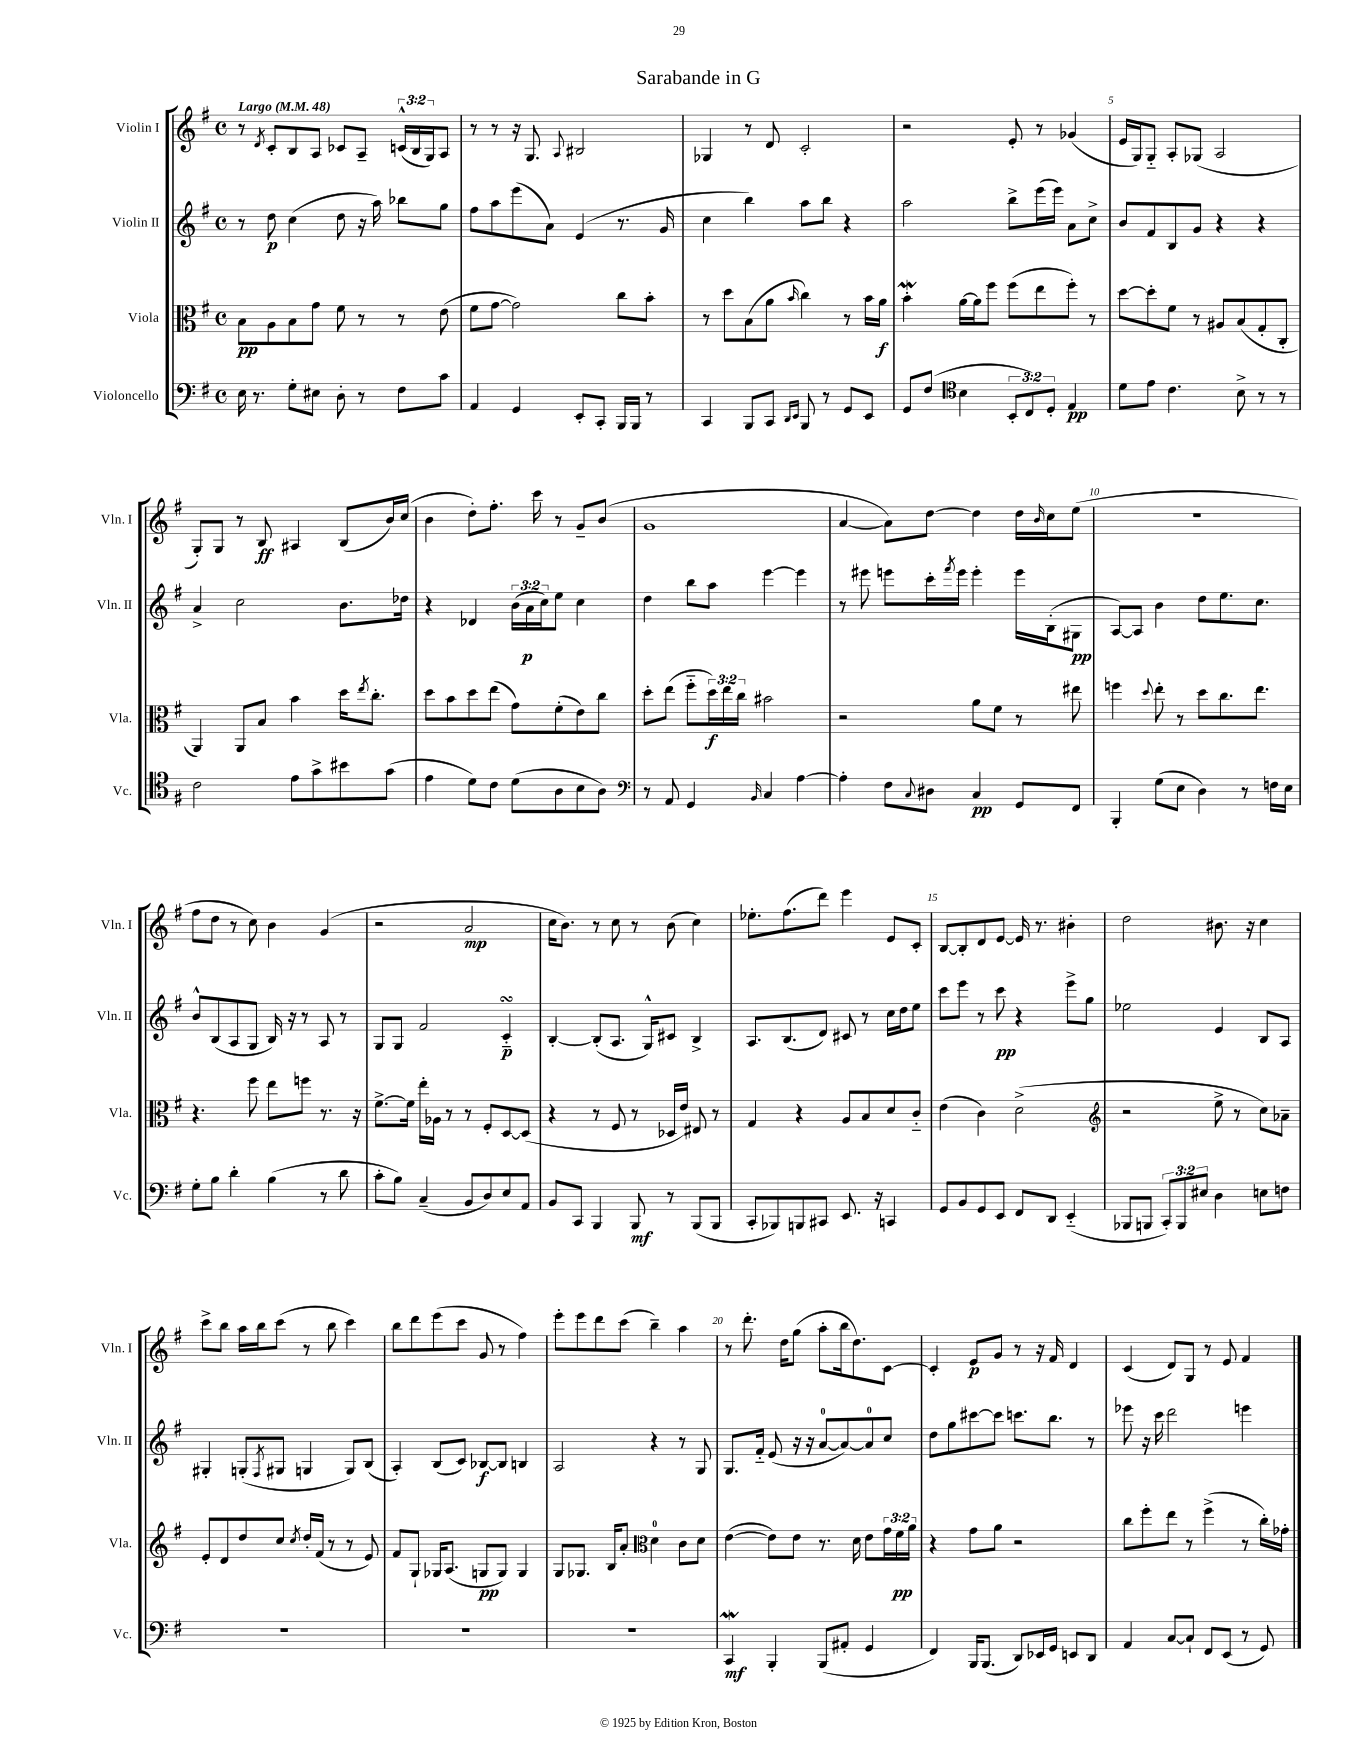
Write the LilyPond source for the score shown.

\header { title = "Sarabande in G" }
<<
\new StaffGroup <<
\new Staff = "s0" \with { instrumentName = "Violin I" shortInstrumentName = "Vln. I" } {
    \clef treble \key g \major \defaultTimeSignature \time 4/4 \override Staff.TupletNumber.text = #tuplet-number::calc-fraction-text \tempo "Largo" 4 = 48
    r8 \acciaccatura { d'8 } c'8-. b8 a8 ces'8 a8-- \tuplet 3/2 { c'16-^( b16 g16) } a8 |
    r8 r8 r16 g8. \appoggiatura { a8 } bis2 |
    ges4 r8 d'8 c'2-. |
    r2 e'8-. r8 ges'4( |
    e'16 g16) g8-_ a8-. ges8( a2 |
    g8-.) g8 r8 b8\ff ais4 b8( b'16) c''16( |
    b'4 d''8-.) fis''8.-. c'''16 r8 g'8-- b'8( |
    g'1 |
    a'4~ a'8) d''8~ d''4 d''16 \grace { b'16 } c''16 e''8( |
    R1 |
    fis''8 d''8 r8 c''8) b'4 g'4( |
    r2 a'2\mp |
    c''16 b'8.) r8 c''8 r8 b'8( c''4) |
    ees''8.-. fis''8.( d'''8) e'''4 e'8 c'8-. |
    b8~ b8-. d'8 e'8~ e'16 r8. bis'4-. |
    d''2 bis'8. r16 c''4 |
    c'''8-> b''8 a''16 b''16 c'''8( r8 b''8 c'''4) |
    b''8 d'''8 e'''8( c'''8 g'8 r8 fis''4) |
    e'''8-. e'''8 d'''8 c'''8( b''4--) a''4 |
    r8 d'''8.-. d''16 g''8( a''8-. b''16 d''8.) c'8~ |
    c'4-. e'8\p g'8 r8 r16 fis'16 d'4 |
    c'4( d'8) g8 r8 e'8 fis'4 \bar "|." |
}
\new Staff = "s1" \with { instrumentName = "Violin II" shortInstrumentName = "Vln. II" } {
    \clef treble \key g \major \defaultTimeSignature \time 4/4 \override Staff.TupletNumber.text = #tuplet-number::calc-fraction-text
    r8 d''8\p c''4( d''8 r16 a''16) bes''8 g''8 |
    fis''8 a''8 e'''8( a'8) e'4( r8. g'16 |
    c''4 b''4) a''8 b''8 r4 |
    a''2 b''8-> e'''16( e'''16) a'8 c''8-> |
    b'8 fis'8 b8 g'8 r4 r4 |
    a'4-> c''2 b'8. des''16 |
    r4 des'4 \tuplet 3/2 { b'16( a'16\p c''16) } e''8 c''4 |
    d''4 b''8 a''8 e'''4~ e'''4 |
    r8 eis'''8 e'''8 c'''16-. \acciaccatura { fis'''8 } e'''16 e'''4-. e'''16 b16-.( gis8\pp |
    a8~) a8 b'4 d''8 e''8. c''8. |
    b'8-^ b8( a8 g8 b16) r16 r8 a8 r8 |
    g8 g8 fis'2 c'4-_\turn\p |
    b4~-. b8-.( a8. g16-^) cis'8 b4-> |
    a8. b8.( d'8) cis'8 r8 c''16 d''16 e''8 |
    c'''8 e'''8 r8 c'''8\pp r4 e'''8-> g''8 |
    ees''2 e'4 b8 a8 |
    gis4-. g8-.( \acciaccatura { fis8 } gis8 g4 g8) b8( |
    a4-.) b8( c'8) bes8~\f bes8 b4 |
    a2 r4 r8 g8 |
    g8. fis'16-_ e'8( r16 r16 a'8-0~ a'8~) a'8-0 c''8 |
    d''8 g''8 cis'''8~ cis'''8 c'''8. b''8. r8 |
    ees'''8 r16 c'''16 d'''2 e'''4 \bar "|." |
}
\new Staff = "s2" \with { instrumentName = "Viola" shortInstrumentName = "Vla." } {
    \clef alto \key g \major \defaultTimeSignature \time 4/4 \override Staff.TupletNumber.text = #tuplet-number::calc-fraction-text
    b8\pp a8 b8 g'8 fis'8 r8 r8 e'8( |
    fis'8 g'8~ g'2) c''8 b'8-. |
    r8 d''8 b8( a'8 \grace { b'16 } c''4) r8 b'16 a'16\f |
    b'4-.\mordent a'16~ a'16 fis''8 fis''8( e''8 fis''8-.) r8 |
    d''8~ d''8-. fis'8 r8 ais8 b8( g8-. c8-. |
    a,4) a,8 b8 b'4 d''16 \acciaccatura { e''8 } c''8.-. |
    d''8 b'8 d''8 e''8( g'8) fis'8-.( e'8) c''8 |
    d''8-. e''8( fis''8-_ \tuplet 3/2 { d''16\f) e''16 c''16 } bis'2 |
    r2 a'8 fis'8 r8 eis''8 |
    f''4 \appoggiatura { d''8 } e''8-. r8 d''8 c''8. e''8. |
    r4. fis''8 e''8 f''8 r8. r16 |
    fis'8.~-> fis'16 e''16-. aes16 r8 r8 fis8-. d8~ d8( |
    r4 r8 fis8 r8 des16 e'16) eis8 r8 |
    g4 r4 a8 b8 d'8 c'8-_ |
    e'4( c'4) d'2->( |
    \clef treble r2 e''8-> r8 c''8) aes'8-- |
    e'8-. d'8 d''8 c''8 \acciaccatura { c''8 } d''16-. fis'16( r8 r8 e'8) |
    fis'8 g8-! ges16 a8.( g8\pp g8) g4 |
    g8 ges8. b16 a'8-. \clef alto d'4-0 c'8 d'8 |
    e'4~( e'8) e'8 r8. d'16 e'8 \tuplet 3/2 { g'16 fis'16\pp a'16 } |
    r4 g'8 a'8 r2 |
    c''8 fis''8-. e''8 r8 fis''4->( r8 c''16-.) ges'16-. \bar "|." |
}
\new Staff = "s3" \with { instrumentName = "Violoncello" shortInstrumentName = "Vc." } {
    \clef bass \key g \major \defaultTimeSignature \time 4/4 \override Staff.TupletNumber.text = #tuplet-number::calc-fraction-text
    e16 r8. g8-. eis8 d8-. r8 fis8 c'8 |
    a,4 g,4 e,8-. c,8-. b,,16 b,,16 r8 |
    c,4 b,,8 c,8 \grace { d,16 e,16 } b,,8 r8 g,8 e,8 |
    g,8 fis8( \clef tenor b4 \tuplet 3/2 { b,8-. c8) d8-. } e4\pp |
    d'8 e'8 c'4. b8-> r8 r8 |
    c'2 e'8 g'8-> bis'8 g'8( |
    e'4 d'8) c'8 d'8( a8 b8 a8) |
    \clef bass r8 a,8 g,4 \grace { b,16 } c4 a4~ |
    a4-. fis8 \appoggiatura { c8 } dis8 c4\pp g,8 fis,8 |
    b,,4-. g8( e8 d4) r8 f16 e16 |
    g8-. b8 d'4-. b4( r8 d'8 |
    c'8-. b8) c4--( b,8 d8) e8 a,8 |
    b,8 c,8 b,,4 b,,8\mf r8 b,,8( b,,8 |
    c,8-. bes,,8) b,,8 cis,8 e,8. r16 c,4 |
    g,8 b,8 g,8 e,8 fis,8 d,8 e,4-_( |
    bes,,8 b,,8 \tuplet 3/2 { c,8-.) b,,8 eis8 } d4 e8 f8 |
    R1 |
    R1 |
    R1 |
    c,4\mordent\mf b,,4-. b,,8( ais,8-. g,4 |
    fis,4) b,,16 b,,8.( d,8) ees,16 g,16 e,8 d,8 |
    a,4 c8~ c8-! fis,8 e,8( r8 g,8) \bar "|." |
}
>>
>>
\layout { \context { \Score \override BarNumber.break-visibility = ##(#f #t #t) barNumberVisibility = #(every-nth-bar-number-visible 5) } }
